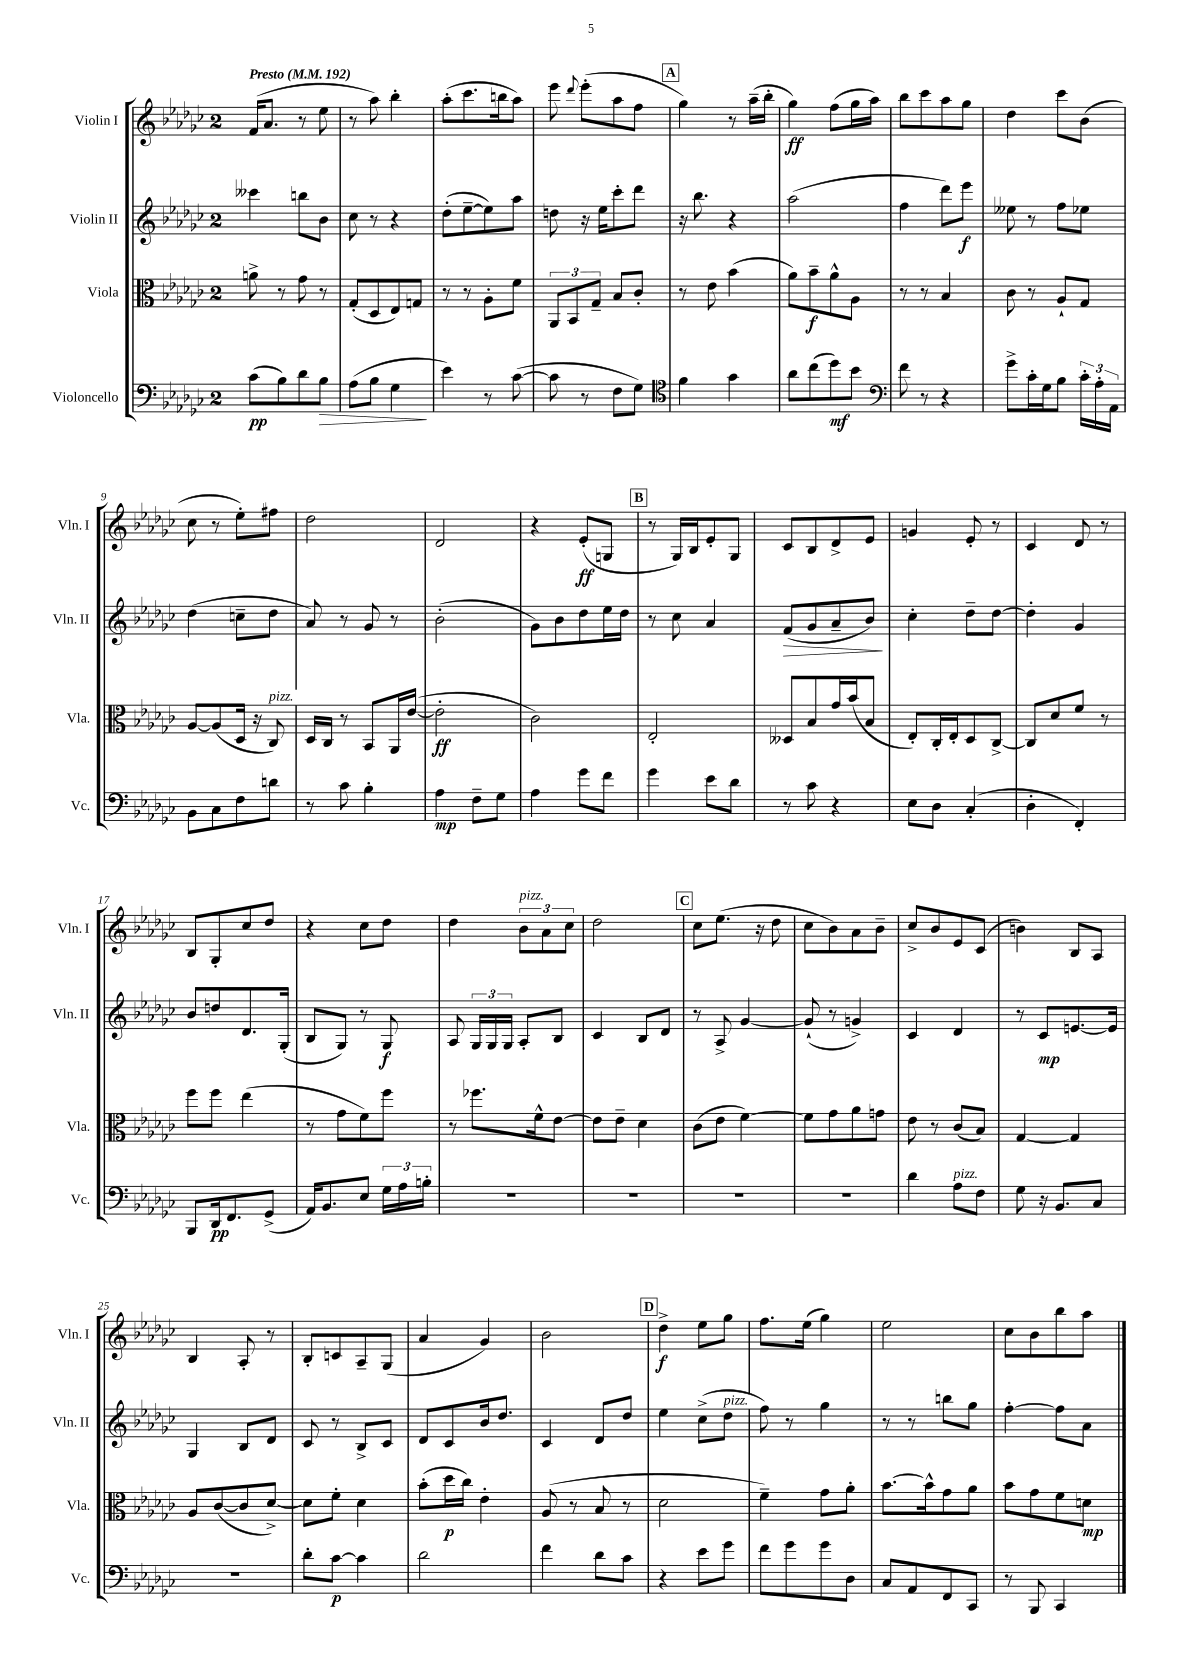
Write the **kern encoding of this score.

**kern	**kern	**kern	**kern
*staff4	*staff3	*staff2	*staff1
*clefF4	*clefC3	*clefG2	*clefG2
*k[b-e-a-d-g-c-]	*k[b-e-a-d-g-c-]	*k[b-e-a-d-g-c-]	*k[b-e-a-d-g-c-]
*M2/4	*M2/4	*M2/4	*M2/4
*MM192	*MM192	*MM192	*MM192
(8c-	8a^	4ccc--	(16f
.	.	.	8.a-
8B-)	8r	.	.
8d-	8g-	8bb	8r
8B-	8r	8b-	8ee-
=	=	=	=
(8A-	(8G-'	8cc-	8r
8B-	8D-	8r	8aa-)
4G-	8E-)	4r	4bb-'
.	8G	.	.
=	=	=	=
4e-)	8r	(8dd-'	(8aa-'
.	8r	[8ee-~	8.ccc-
8r	8A-'	8ee-])	.
.	.	.	16bb
([8c-	8f	8aa-	8aa-)
=	=	=	=
8c-]	12AA-	8dd	8eee-
.	12BB-	.	.
.	.	.	8qqddd-
8r	.	16r	(8eee-'
.	12G-~	.	.
.	.	16ee-	.
8F	8B-	8ccc-'	8aa-
8G-)	8c-'	8ddd-	8ff
=	=	=	=
*clefC4	*	*	*
4f	8r	16r	4gg-)
.	.	8.bb-	.
.	8e-	.	.
4g-	(4b-	4r	8r
.	.	.	(16aa-~
.	.	.	16bb-'
=	=	=	=
8a-	8a-)	(2aa-	4gg-)
(8cc-	8b-~	.	.
8dd-)	8a-^^	.	(8ff
8b-	8A-	.	16gg-
.	.	.	16aa-)
=	=	=	=
*clefF4	*	*	*
8f	8r	4ff	8bb-
8r	8r	.	8ccc-
4r	4B-	8ddd-)	8aa-
.	.	8eee-	8gg-
=	=	=	=
8g-^	8c-	8ee--	4dd-
16c-'	8r	8r	.
16G-	.	.	.
8B-	8A-`	8ff	8ccc-
24c-'	8G-	8ee-	(8b-
24A-'	.	.	.
24AA-	.	.	.
=	=	=	=
8BB-	[8A-	(4dd-	8cc-
8C-	(8A-]	.	8r
8F	16D-	8cc~	8ee-')
.	16r	.	.
8d	8C-)	8dd-	8ff#
=	=	=	=
8r	16D-	8a-)	2dd-
.	16C-	.	.
8c-	8r	8r	.
4B-'	8BB-	8g-	.
.	16AA-	8r	.
.	([16e-	.	.
=	=	=	=
4A-	2e-']	(2b-'	2d-
8F~	.	.	.
8G-	.	.	.
=	=	=	=
4A-	2c-)	8g-)	4r
.	.	8b-	.
8g-	.	8dd-	(8e-'
8f	.	16ee-	8G
.	.	16dd-	.
=	=	=	=
4g-	2E-'	8r	8r
.	.	8cc-	16G-)
.	.	.	16B-
8e-	.	4a-	8e-'
8d-	.	.	8G-
=	=	=	=
8r	8D--	(8f	8c-
8c-	8B-	8g-	8B-
4r	16g-	8a-~	8d-^
.	(16b-	.	.
.	8B-	8b-)	8e-
=	=	=	=
8E-	8E-')	4cc-'	4g
8D-	16C-'	.	.
.	16E-'	.	.
(4C-'	8D-	8dd-~	8e-'
.	[8C-^	[8dd-	8r
=	=	=	=
4D-'	8C-]	4dd-']	4c-
.	8d-	.	.
4FF')	8f	4g-	8d-
.	8r	.	8r
=	=	=	=
8BBB-	8ff	8b-	8B-
16DD-	8ff	8dd	8G-'
8.FF	.	.	.
.	(4ee-	8.d-	8cc-
(8GG-^	.	.	8dd-
.	.	(16G-'	.
=	=	=	=
16AA-)	8r	8B-	4r
8.BB-	.	.	.
.	8g-	8G-)	.
8E-	8f)	8r	8cc-
24G-	8ff	8G-	8dd-
24A-	.	.	.
24B'	.	.	.
=	=	=	=
2r	8r	8A-	4dd-
.	8.ff-	24G-	.
.	.	24G-	.
.	.	24G-	.
.	.	8A-'	12b-
.	16f^^	.	.
.	.	.	12a-
.	[8e-	8B-	.
.	.	.	12cc-
=	=	=	=
2r	8e-]	4c-	2dd-
.	8e-~	.	.
.	4d-	8B-	.
.	.	8d-	.
=	=	=	=
2r	(8c-	8r	8cc-
.	8e-	8A-^	(8.ee-
.	[4f)	[4g-	.
.	.	.	16r
.	.	.	8dd-
=	=	=	=
2r	8f]	(8g-`]	8cc-
.	8g-	8r	8b-)
.	8a-	4g^)	8a-
.	8g	.	8b-~
=	=	=	=
4d-	8e-	4c-	8cc-^
.	8r	.	8b-
8A-	(8c-	4d-	8e-
8F	8B-)	.	(8c-
=	=	=	=
8G-	[4G-	8r	4b)
16r	.	8c-	.
8.BB-	.	.	.
.	4G-]	[8.e	8B-
8C-	.	.	8A-
.	.	16e]	.
=	=	=	=
2r	8A-	4G-	4B-
.	([8c-	.	.
.	8c-]	8B-	8A-'
.	[8d-^)	8d-	8r
=	=	=	=
8d-'	8d-]	8c-	8B-'
[8c-	8f'	8r	8c
4c-]	4d-	8B-^	8A-~
.	.	8c-	(8G-
=	=	=	=
2d-	(8b-'	8d-	4a-
.	16dd-	8c-	.
.	16cc-)	.	.
.	4e-'	16b-	4g-)
.	.	8.dd-	.
=	=	=	=
4f	(8A-	4c-	2b-
.	8r	.	.
8d-	8B-	8d-	.
8c-	8r	8dd-	.
=	=	=	=
4r	2d-	4ee-	4dd-^
8e-	.	(8cc-^	8ee-
8g-	.	8dd-	8gg-
=	=	=	=
8f	4f~)	8ff)	8.ff
8g-	.	8r	.
.	.	.	(16ee-
8g-	8g-	4gg-	4gg-)
8D-	8a-'	.	.
=	=	=	=
8C-	[8.b-	8r	2ee-
8AA-	.	8r	.
.	16b-^^]	.	.
8FF	8g-	8bb	.
8CC-	8a-	8gg-	.
=	=	=	=
8r	8b-	[4ff'	8cc-
8BBB-	8g-	.	8b-
4CC-	8f	8ff]	8bb-
.	8d	8a-	8aa-
==	==	==	==
*-	*-	*-	*-
